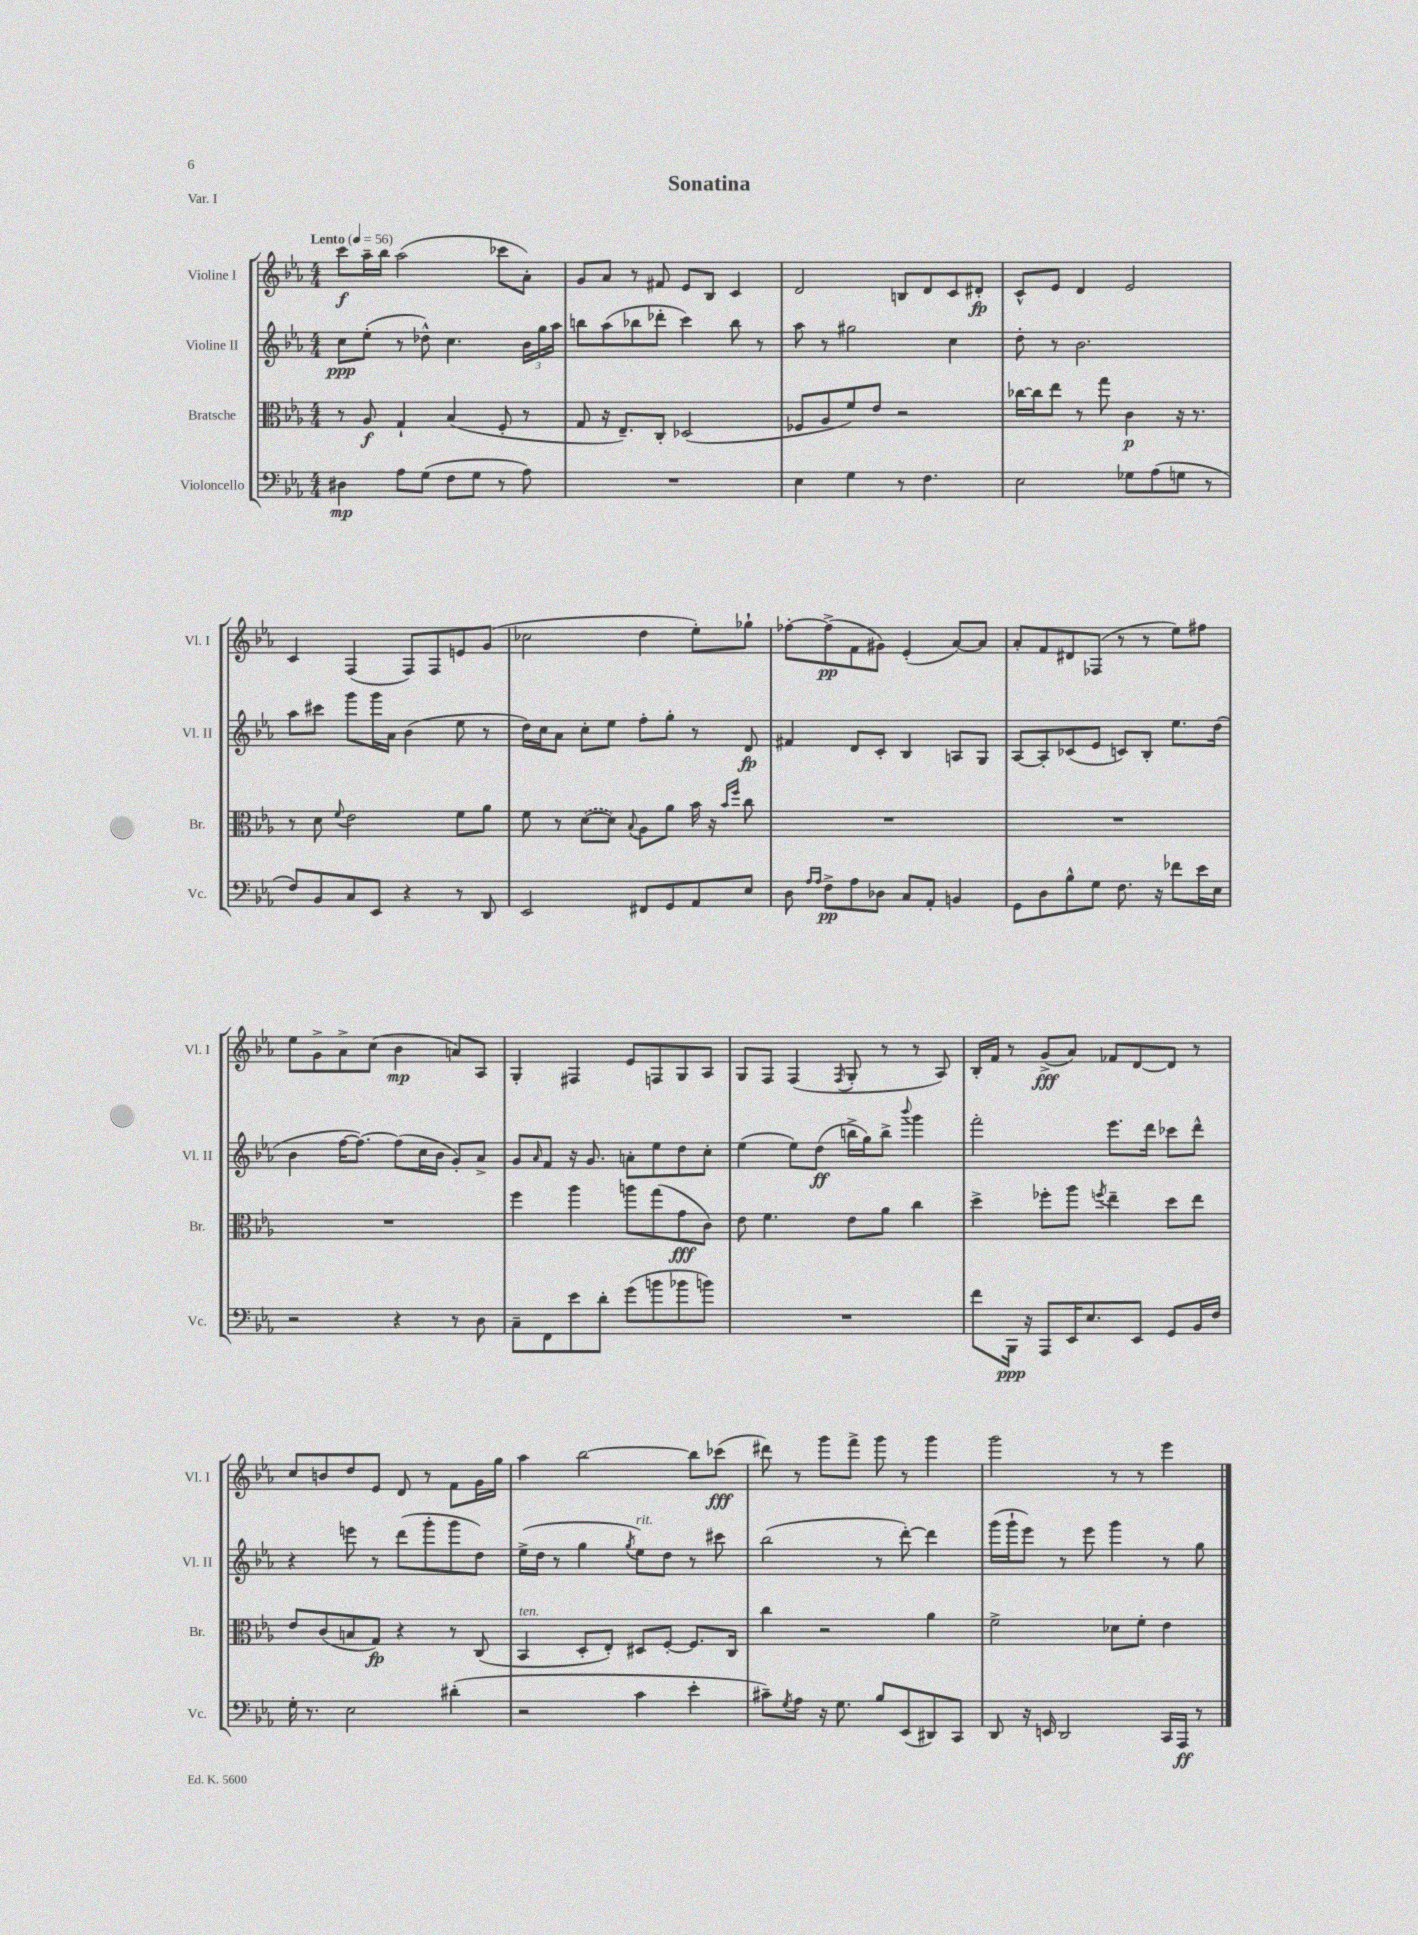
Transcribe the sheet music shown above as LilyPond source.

\header { title = "Sonatina" piece = "Var. I" }
<<
\new StaffGroup <<
\new Staff = "s0" \with { instrumentName = "Violine I" shortInstrumentName = "Vl. I" } {
    \clef treble \key ees \major \numericTimeSignature \time 4/4 \tempo "Lento" 4 = 56
    c'''8\f aes''16-- bes''16 aes''2( ces'''8 aes'8-.) |
    g'8 aes'8 r8 fis'8 ees'8 bes8 c'4 |
    d'2 b8 d'8 c'8 dis'8-.\fp |
    c'8-^ ees'8 d'4 ees'2 |
    c'4 f4( f8) f8 e'8 g'8( |
    ces''2 d''4 ees''8-.) ges''8-! |
    fes''8~-. fes''8->\pp( f'8 gis'8) ees'4-.( aes'8~) aes'8 |
    aes'8-. f'8 dis'8 fes8( r8 r8 ees''8) fis''8 |
    ees''8 g'8-> aes'8-> c''8( bes'4\mp a'8) aes8 |
    g4-. fis4 ees'8 f8 g8 aes8 |
    g8 f8 f4( \acciaccatura { f8 } g8-. r8 r8 aes8) |
    bes16-. f'16 r8 g'8->\fff( aes'8) fes'8 d'8~ d'8 r8 |
    c''8 b'8 d''8 ees'8 d'8 r8 f'8 g'16 g''16 |
    aes''4 bes''2~ bes''8 ces'''8\fff( |
    dis'''8) r8 g'''8 f'''8-> g'''8 r8 g'''4 |
    g'''2 r8 r8 ees'''4 \bar "|." |
}
\new Staff = "s1" \with { instrumentName = "Violine II" shortInstrumentName = "Vl. II" } {
    \clef treble \key ees \major \numericTimeSignature \time 4/4
    c''8\ppp ees''8-.( r8 des''8-^) c''4. \tuplet 3/2 { bes'16 g''16 aes''16 } |
    b''8 aes''8( bes''8 des'''8-. c'''4) bes''8 r8 |
    aes''8 r8 gis''2 c''4 |
    d''8-. r8 bes'2. |
    aes''8 cis'''8 g'''8 g'''16 aes'16 bes'4( ees''8 r8 |
    d''16) c''16 aes'8 c''8-. ees''8 f''8-. g''8-. r8 d'8\fp |
    fis'4 d'8 c'8-. bes4 a8 g8 |
    aes8~ aes8-. ces'8( ees'8 c'8) bes8-. ees''8. d''16( |
    bes'4 f''16~ f''8.~) f''8( c''16 bes'16 g'8-.) aes'8-> |
    g'8 \grace { aes'16 } f'8 r16 g'8. a'8-. ees''8 d''8 c''8-. |
    ees''4( ees''8) d''8\ff( b''16-> g''16) b''8-> \appoggiatura { bes'''8 } g'''4 |
    f'''2-. ees'''8. d'''16 ces'''8 d'''8-^ |
    r4 e'''8 r8 d'''8( g'''8-. g'''8 d''8) |
    ees''16->( d''16 r8 g''4 \acciaccatura { g''8 } ees''8^\markup { \italic "rit." }) d''8 r8 cis'''8 |
    bes''2( r8 d'''8~-.) d'''4 |
    g'''16( g'''16-! ees'''8) r8 ees'''8 g'''4 r8 g''8 \bar "|." |
}
\new Staff = "s2" \with { instrumentName = "Bratsche" shortInstrumentName = "Br." } {
    \clef alto \key ees \major \numericTimeSignature \time 4/4
    r8 aes8\f g4-! bes4( f8-. r8 |
    g8 r16 ees8.--) c8-. des2( |
    fes8 aes8 f'8) ees'8 r2 |
    ces''16~ ces''16 ees''8 r8 g''8 c'4\p r16 r8. |
    r8 d'8 \appoggiatura { f'8 } ees'2 f'8 aes'8 |
    f'8 r8 \once \slurDashed d'8~( d'8) \appoggiatura { bes8 } aes8 aes'8 bes'16 r16 \grace { bes'16 f''16 } c''8 |
    R1 |
    R1 |
    R1 |
    f''4 aes''4 a''8 g''8( g'8\fff c'8) |
    ees'8 f'4. ees'8 aes'8 c''4 |
    d''4-> fes''8-. aes''8 \acciaccatura { f''8 } ees''4-- d''8 ees''8 |
    ees'8 c'8( b8 g8\fp) r4 r8 c8( |
    bes,4^\markup { \italic "ten." } d8-. ees8-.) dis8 f8~-. f8. c16 |
    c''4 r2 aes'4 |
    f'2-> des'8 f'8-. ees'4 \bar "|." |
}
\new Staff = "s3" \with { instrumentName = "Violoncello" shortInstrumentName = "Vc." } {
    \clef bass \key ees \major \numericTimeSignature \time 4/4
    dis4\mp aes8 g8( f8 g8 r8 aes8) |
    R1 |
    ees4 g4 r8 f4. |
    ees2 ges8 aes8( g8 r8 |
    f8) bes,8 c8 ees,8 r4 r8 d,8 |
    ees,2 fis,8 g,8 aes,8 ees8 |
    d8 \grace { aes16 aes16 } f8->\pp aes8 des8 c8 aes,8-. b,4 |
    g,8 d8 bes8-^ g8 f8. r16 fes'8 ees'16 ees16 |
    r2 r4 r8 d8 |
    c8-- f,8 ees'8 d'8-. g'8( b'8 bes'8 b'8) |
    R1 |
    f'8 bes,,16\ppp r16 aes,,8 ees,16 ees8. ees,8 g,8 bes,16 f16 |
    g16-. r8. ees2 dis'4-.( |
    r2 c'4 ees'4-. |
    cis'8--) \acciaccatura { g8 } aes8 r16 g8. bes8 ees,8( dis,8) c,8 |
    d,8 r16 e,16 d,2 c,16 aes,,16\ff r8 \bar "|." |
}
>>
>>
\layout { \context { \Score \remove "Bar_number_engraver" } }
